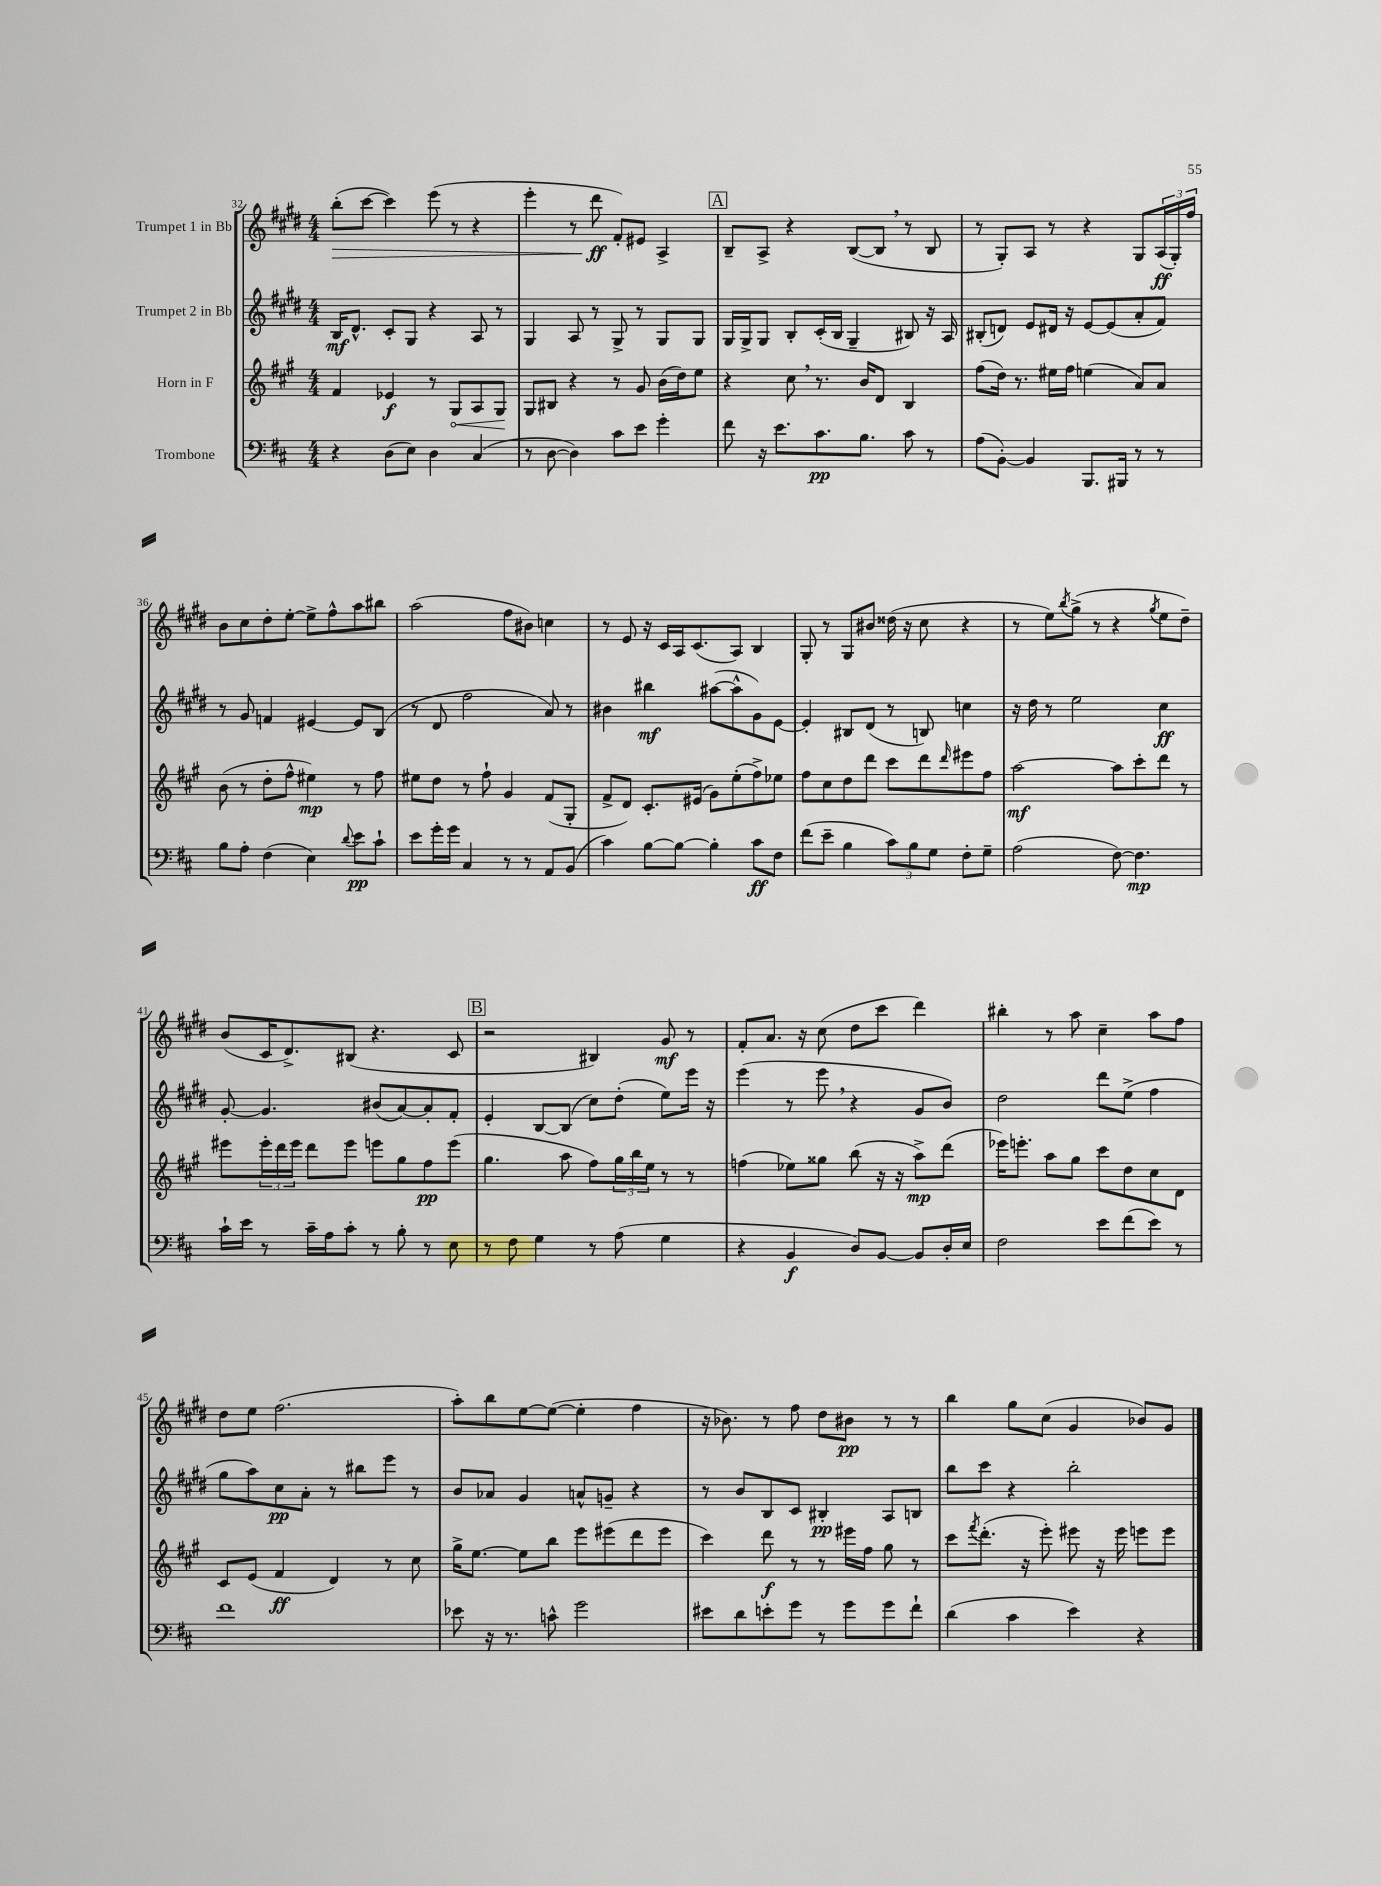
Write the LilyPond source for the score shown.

<<
\new StaffGroup <<
\new Staff = "s0" \with { instrumentName = "Trumpet 1 in Bb" } {
    \clef treble \key e \major \numericTimeSignature \time 4/4
    b''8-.\>( cis'''8~ cis'''4) e'''8( r8 r4 |
    e'''4-. r8 dis'''8\ff\! fis'8-.) eis'8 a4-> |
    \mark \markup { \box "A" } b8-- a8-> r4 b8~( b8 \breathe r8 b8 |
    r8 gis8-.) a8 r8 r4 gis8 \tuplet 3/2 { a16\ff( gis16-.) fis''16 } |
    b'8 cis''8 dis''8-. e''8~-. e''8-> fis''8-^ a''8 bis''8 |
    a''2( fis''8 bis'8) c''4 |
    r8 e'8 r16 cis'16 a16 cis'8.( a8) b4 |
    gis8-. r8 gis8 bis'8 disis''16( r16 cis''8 r4 |
    r8 e''8) \acciaccatura { b''8 } gis''8->( r8 r4 \acciaccatura { gis''8 } e''8 dis''8--) |
    b'8( cis'16 dis'8.->) bis8( r4. cis'8 |
    \mark \markup { \box "B" } r2 bis4) gis'8\mf r8 |
    fis'8-. a'8. r16 cis''8( dis''8 cis'''8 dis'''4) |
    bis''4-. r8 a''8 cis''4-- a''8 fis''8 |
    dis''8 e''8 fis''2.( |
    a''8-.) b''8 e''8~ e''8~( e''4-. fis''4 |
    r16 bes'8.) r8 fis''8 dis''8 bis'8\pp r8 r8 |
    b''4 gis''8 cis''8( gis'4 bes'8) gis'8 \bar "|." |
}
\new Staff = "s1" \with { instrumentName = "Trumpet 2 in Bb" } {
    \clef treble \key e \major \numericTimeSignature \time 4/4
    b16\mf dis'8.-^ cis'8-. gis8 r4 a8 r8 |
    gis4 a8 r8 gis8-> r8 gis8 gis8 |
    \mark \markup { \box "A" } gis16 gis16-> gis8 b8-. cis'16-.( b16 gis4-- bis8) r16 a16 |
    bis8-.( d'8) e'8 dis'16 r16 e'8~ e'8( a'8-. fis'8) |
    r8 gis'8 f'4 eis'4~ eis'8 b8( |
    r8 dis'8 fis''2 a'8) r8 |
    bis'4 bis''4\mf ais''8~( ais''8-^ gis'8) e'8~ |
    e'4-. bis8 dis'8( r8 b8) c''4 |
    r16 dis''16 r8 e''2 cis''4\ff |
    gis'8~-. gis'4. bis'8( a'8~) a'8-. fis'8-. |
    \mark \markup { \box "B" } e'4-. b8~ b8( cis''8) dis''8-.( e''8) e'''16 r16 |
    e'''4( r8 e'''8 \breathe r4 gis'8 b'8) |
    dis''2 dis'''8 e''8->( fis''4 |
    gis''8 a''8) cis''8\pp a'8-. r8 bis''8 e'''8 r8 |
    b'8 aes'8 gis'4 a'8-^ g'8-- r4 |
    r8 b'8 b8 cis'8 bis4-.\pp a8 b8 |
    b''8 cis'''8 r4 b''2-. \bar "|." |
}
\new Staff = "s2" \with { instrumentName = "Horn in F" } {
    \clef treble \key a \major \numericTimeSignature \time 4/4
    fis'4 ees'4\f r8 \once \override Hairpin.circled-tip = ##t gis8\< a8 gis8\! |
    gis8 bis8 r4 r8 gis'8 b'16( d''16) e''8 |
    \mark \markup { \box "A" } r4 cis''8 \breathe r8. b'16 d'8 b4 |
    fis''8( d''16) r8. eis''16 fis''16 e''4( a'8) a'8 |
    b'8( r8 d''8-. fis''8-^ eis''4\mp) r8 fis''8 |
    eis''8 d''8 r8 fis''8-! gis'4 fis'8( gis8-. |
    fis'8-> d'8) cis'8.-. eis'16( gis'8) e''8-.( fis''8->) ees''8 |
    fis''8 cis''8 d''8 d'''8 cis'''8 d'''8 \grace { d'''16 } eis'''8 fis''8 |
    a''2~\mf a''8 cis'''8-. d'''8 r8 |
    eis'''8 \tuplet 3/2 { eis'''16-. d'''16 eis'''16 } d'''8 eis'''8 e'''8 gis''8 fis''8\pp e'''8( |
    \mark \markup { \box "B" } gis''4. a''8 fis''8) \tuplet 3/2 { gis''16 b''16 e''16 } r8 r8 |
    f''4( ees''8) gisis''8 b''8( r16 r16 a''8->\mp) d'''8( |
    ees'''16) e'''8.-. a''8 gis''8 cis'''8 d''8 cis''8 d'8 |
    cis'8 e'8( fis'4\ff d'4) r8 cis''8 |
    gis''16-> e''8.~ e''8 b''8 e'''8 eis'''8( d'''8 eis'''8 |
    cis'''4) d'''8\f r8 r8 eis'''16 fis''16 gis''8 r8 |
    cis'''8 \acciaccatura { fis'''8 } d'''8.-.( r16 e'''8-.) eis'''8 r16 eis'''16 e'''8 e'''8 \bar "|." |
}
\new Staff = "s3" \with { instrumentName = "Trombone" } {
    \clef bass \key d \major \numericTimeSignature \time 4/4
    r4 d8( e8) d4 cis4( |
    r8 d8~ d4) cis'8 e'8 g'4-. |
    \mark \markup { \box "A" } fis'8 r16 e'8. cis'8.\pp b8. cis'8 r8 |
    a8( b,8~-.) b,4 b,,8. bis,,16 r8 r8 |
    b8 a8-. fis4( e4) \appoggiatura { d'8 } e'8\pp cis'8-! |
    e'8 g'16-. g'16 cis4 r8 r8 a,8 b,8( |
    cis'4) b8~ b8~ b4-. cis'8\ff fis8 |
    fis'8( e'8-- b4 \tuplet 3/2 { cis'8) b8 g8 } fis8-. g8-- |
    a2( fis8~) fis4.\mp |
    cis'16-! e'16 r8 cis'16-- a16 cis'8-. r8 b8-. r8 e8 |
    \mark \markup { \box "B" } r8 fis8 g4 r8 a8( g4 |
    r4 b,4\f d8) b,8~ b,8 d16-. e16 |
    fis2 e'8 fis'8( e'8) r8 |
    fis'1 |
    ees'8 r16 r8. c'8-^ g'2 |
    eis'8 d'8 e'8-. g'8 r8 g'8 g'8 fis'8-! |
    d'4( cis'4 e'4) r4 \bar "|." |
}
>>
>>
\layout { \context { \Score currentBarNumber = #32 } }
